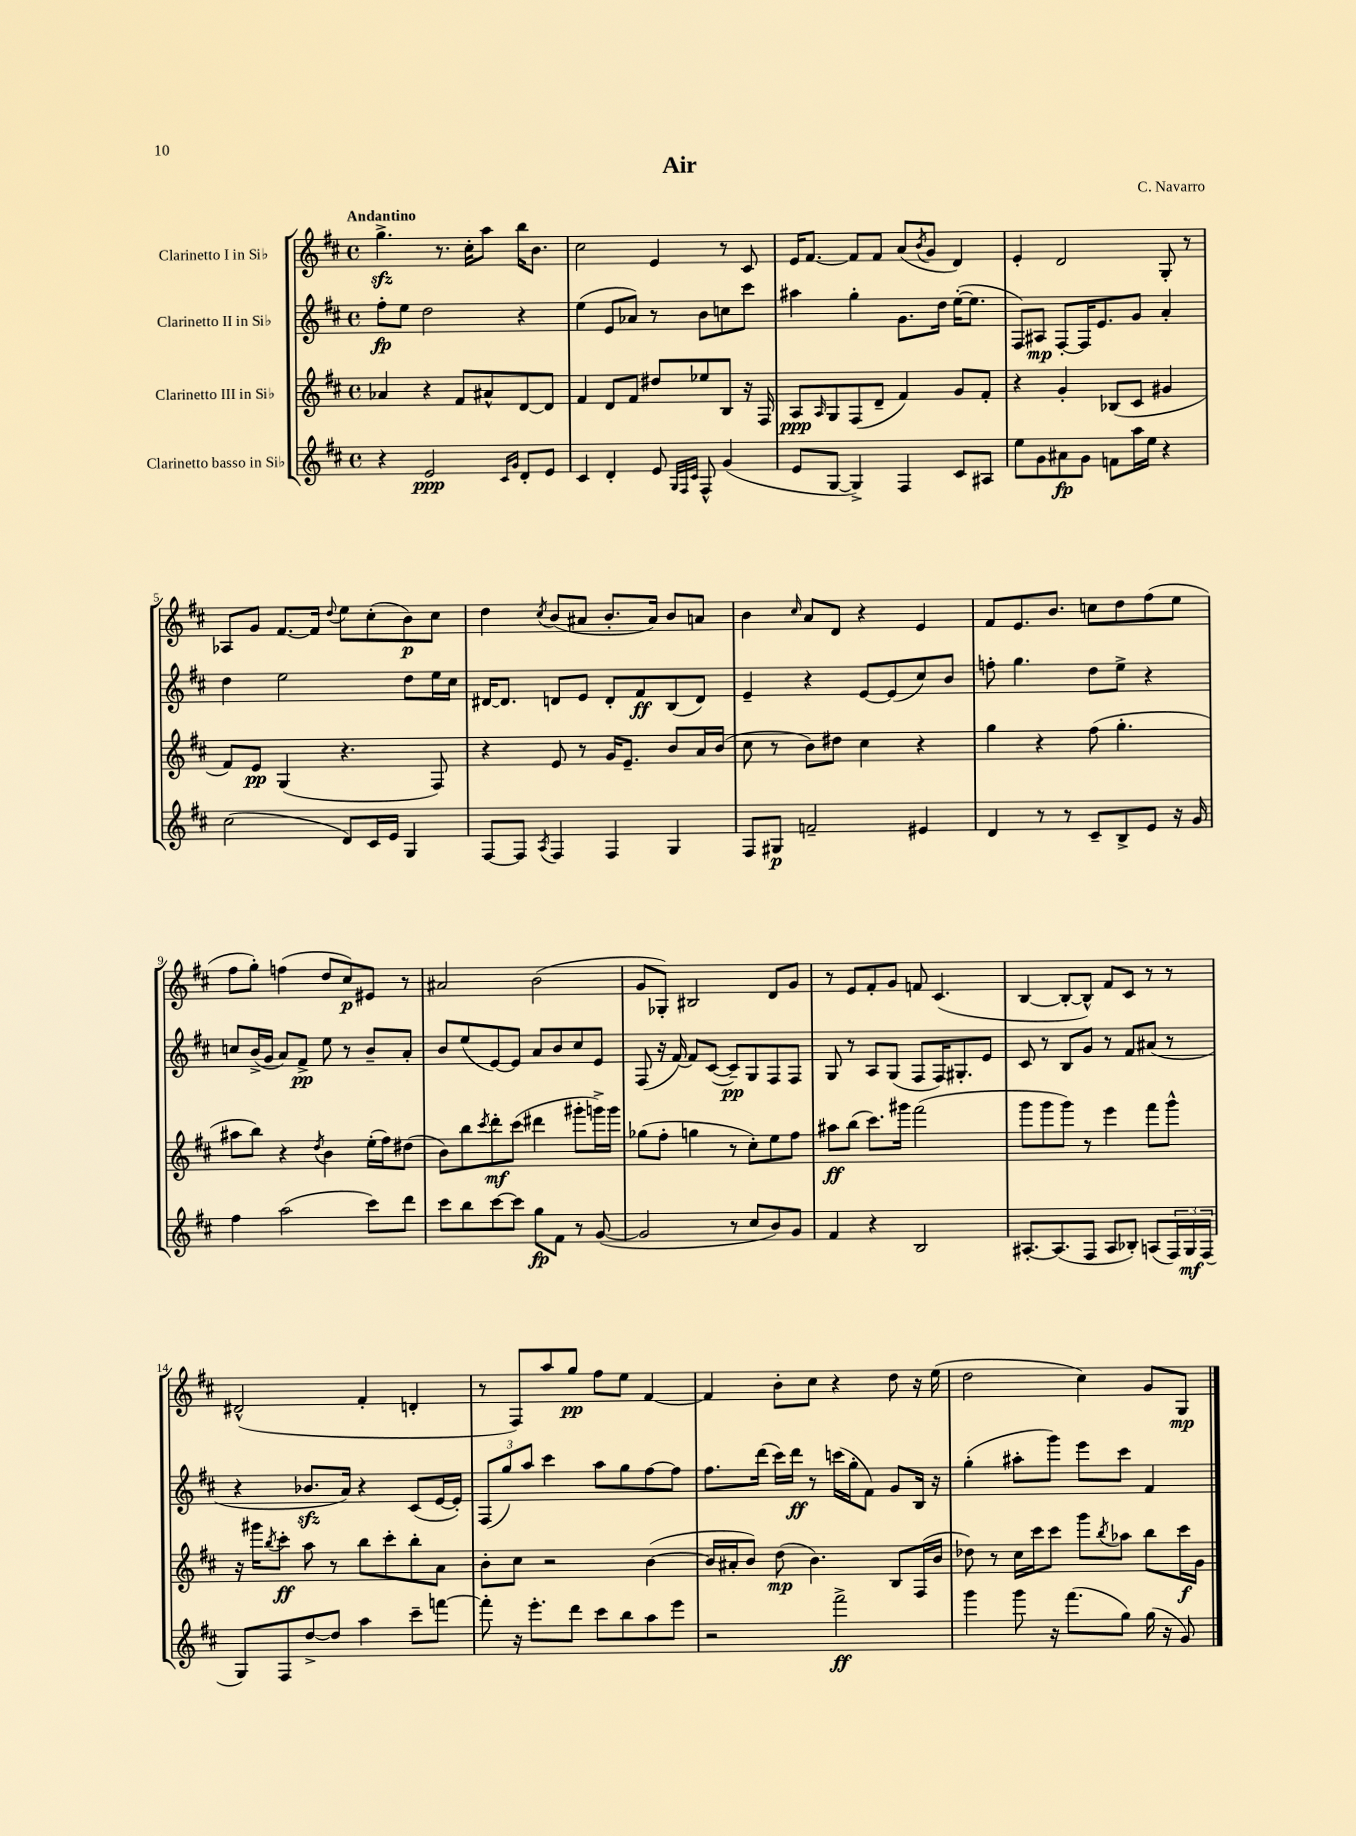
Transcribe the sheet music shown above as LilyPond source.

\header { title = "Air" composer = "C. Navarro" }
<<
\new StaffGroup <<
\new Staff = "s0" \with { instrumentName = "Clarinetto I in Sib" } {
    \clef treble \key d \major \defaultTimeSignature \time 4/4 \tempo "Andantino"
    g''4.->\sfz r8. cis''16-. a''8 b''16 b'8. |
    cis''2 e'4 r8 cis'8 |
    e'16 fis'8.~ fis'8 fis'8 a'8( \acciaccatura { b'8 } g'8 d'4) |
    e'4-. d'2 g8-. r8 |
    aes8 g'8 fis'8.~ fis'16 \appoggiatura { d''8 } e''8 cis''8-.( b'8\p) cis''8 |
    d''4 \acciaccatura { cis''8 } b'8( ais'8 b'8.-. ais'16) b'8 a'8 |
    b'4 \grace { cis''16 } a'8 d'8 r4 e'4 |
    fis'8 e'8. b'8. c''8 d''8 fis''8( e''8 |
    fis''8 g''8-.) f''4( d''8 cis''8\p) eis'8 r8 |
    ais'2 b'2( |
    g'8 ges8-.) bis2 d'8 g'8 |
    r8 e'8 fis'8-. g'8 f'8 cis'4.( |
    b4~ b8~-. b8-^) fis'8 cis'8 r8 r8 |
    dis'2-^( fis'4-. d'4-. |
    r8 fis8) a''8 g''8\pp fis''8 e''8 fis'4~ |
    fis'4 b'8-. cis''8 r4 d''8 r16 e''16( |
    d''2 cis''4) g'8 g8\mp \bar "|." |
}
\new Staff = "s1" \with { instrumentName = "Clarinetto II in Sib" } {
    \clef treble \key d \major \defaultTimeSignature \time 4/4
    fis''8-.\fp e''8 d''2 r4 |
    e''4( e'8 aes'8) r8 b'8 c''8 cis'''8 |
    ais''4 g''4-. g'8. d''16 e''16~-.( e''8. |
    fis8) ais8\mp fis8~-. fis16 e'8. g'8 a'4-. |
    d''4 e''2 d''8 e''16 cis''16 |
    dis'16~ dis'8. d'8 e'8 d'8-. fis'8\ff b8( d'8) |
    e'4-- r4 e'8~ e'8( cis''8) b'8 |
    f''8-. g''4. d''8 e''8-> r4 |
    c''8 b'16->( g'16 a'8) fis'8->\pp e''8 r8 b'8-- a'8-. |
    b'8 e''8( e'8~) e'8 a'8 b'8 cis''8 e'8 |
    fis8( r16 fis'16~) fis'8 cis'8~( cis'8--\pp) g8 fis8 fis8 |
    g8 r8 a8 g8( fis8 fis16) gis8.-. e'8 |
    cis'8 r8 b8 g'8 r8 fis'8 ais'8( r8 |
    r4 bes'8.\sfz a'16) r4 cis'8( e'16~ e'16-.) |
    \tuplet 3/2 { fis8( g''8) a''8 } cis'''4 a''8 g''8 fis''8~ fis''8 |
    fis''8. d'''16( cis'''16) d'''16\ff r8 c'''16( g''16-. fis'8) g'8 b16 r16 |
    g''4-.( ais''8-. g'''8) e'''8 cis'''8 fis'4 \bar "|." |
}
\new Staff = "s2" \with { instrumentName = "Clarinetto III in Sib" } {
    \clef treble \key d \major \defaultTimeSignature \time 4/4
    aes'4 r4 fis'8 ais'8-^ d'8~ d'8 |
    fis'4 d'8 fis'8 dis''8 ees''8 b8 r16 fis16 |
    a8\ppp \grace { a16 } g8 fis8( d'8-- fis'4) g'8 fis'8-. |
    r4 g'4-. bes8( cis'8 gis'4 |
    fis'8) e'8\pp g4( r4. fis8) |
    r4 e'8 r8 g'16 e'8.-- b'8 a'16 b'16( |
    cis''8 r8 b'8) dis''8 cis''4 r4 |
    g''4 r4 fis''8( g''4.-. |
    ais''8 b''8) r4 \acciaccatura { d''8 } b'4 e''16-.( fis''16) dis''8( |
    b'8) b''8 \acciaccatura { cis'''8 } d'''8-.\mf cis'''8( dis'''4 gis'''8-. g'''16->) g'''16 |
    ges''8( fis''8-. g''4 r8 cis''8-.) e''8 fis''8 |
    ais''8\ff b''8( cis'''8.) gis'''16 fis'''2( |
    g'''8 g'''8 g'''8) r8 e'''4 fis'''8 g'''8-^ |
    r16 gis'''16 \acciaccatura { b''8 } cis'''8-.\ff a''8 r8 b''8 cis'''8-. b''8-. a'8 |
    b'8-. cis''8 r2 b'4~( |
    b'16 ais'16-. b'8) d''8\mp( b'4.) b8 fis16( b'16 |
    des''8) r8 cis''16 cis'''16 cis'''8 g'''8 \acciaccatura { b''8 } aes''8 b''8 cis'''16\f g'16 \bar "|." |
}
\new Staff = "s3" \with { instrumentName = "Clarinetto basso in Sib" } {
    \clef treble \key d \major \defaultTimeSignature \time 4/4
    r4 e'2\ppp \grace { cis'16 g'16 } d'8-. e'8 |
    cis'4 d'4-. e'8 \grace { g32 fis32 cis'32 } fis8-^ g'4( |
    e'8 g8~ g4->) fis4 cis'8 ais8 |
    e''8 g'8 ais'8\fp g'8 f'8 a''16 e''16 r4 |
    cis''2( d'8) cis'16 e'16 g4 |
    fis8~ fis8 \acciaccatura { a8 } fis4 fis4 g4 |
    fis8 gis8\p f'2-- eis'4 |
    d'4 r8 r8 cis'8-- b8-> e'8 r16 g'16 |
    fis''4 a''2( cis'''8) d'''8 |
    cis'''8 b''8 cis'''8~ cis'''8 g''8\fp fis'8 r8 g'8~( |
    g'2 r8 cis''8 b'8) g'8 |
    fis'4 r4 b2 |
    ais8.~-. ais8.( fis8 ais8 bes8-.) a8( \tuplet 3/2 { fis16) g16\mf fis16( } |
    g8) fis8 d''8~-> d''8 a''4 cis'''8-- f'''8~ |
    f'''8-. r16 e'''8.-. d'''8 cis'''8 b''8 a''8 e'''8 |
    r2 fis'''2->\ff |
    g'''4 g'''8 r16 fis'''8.( g''8) g''16( r16 g'8) \bar "|." |
}
>>
>>
